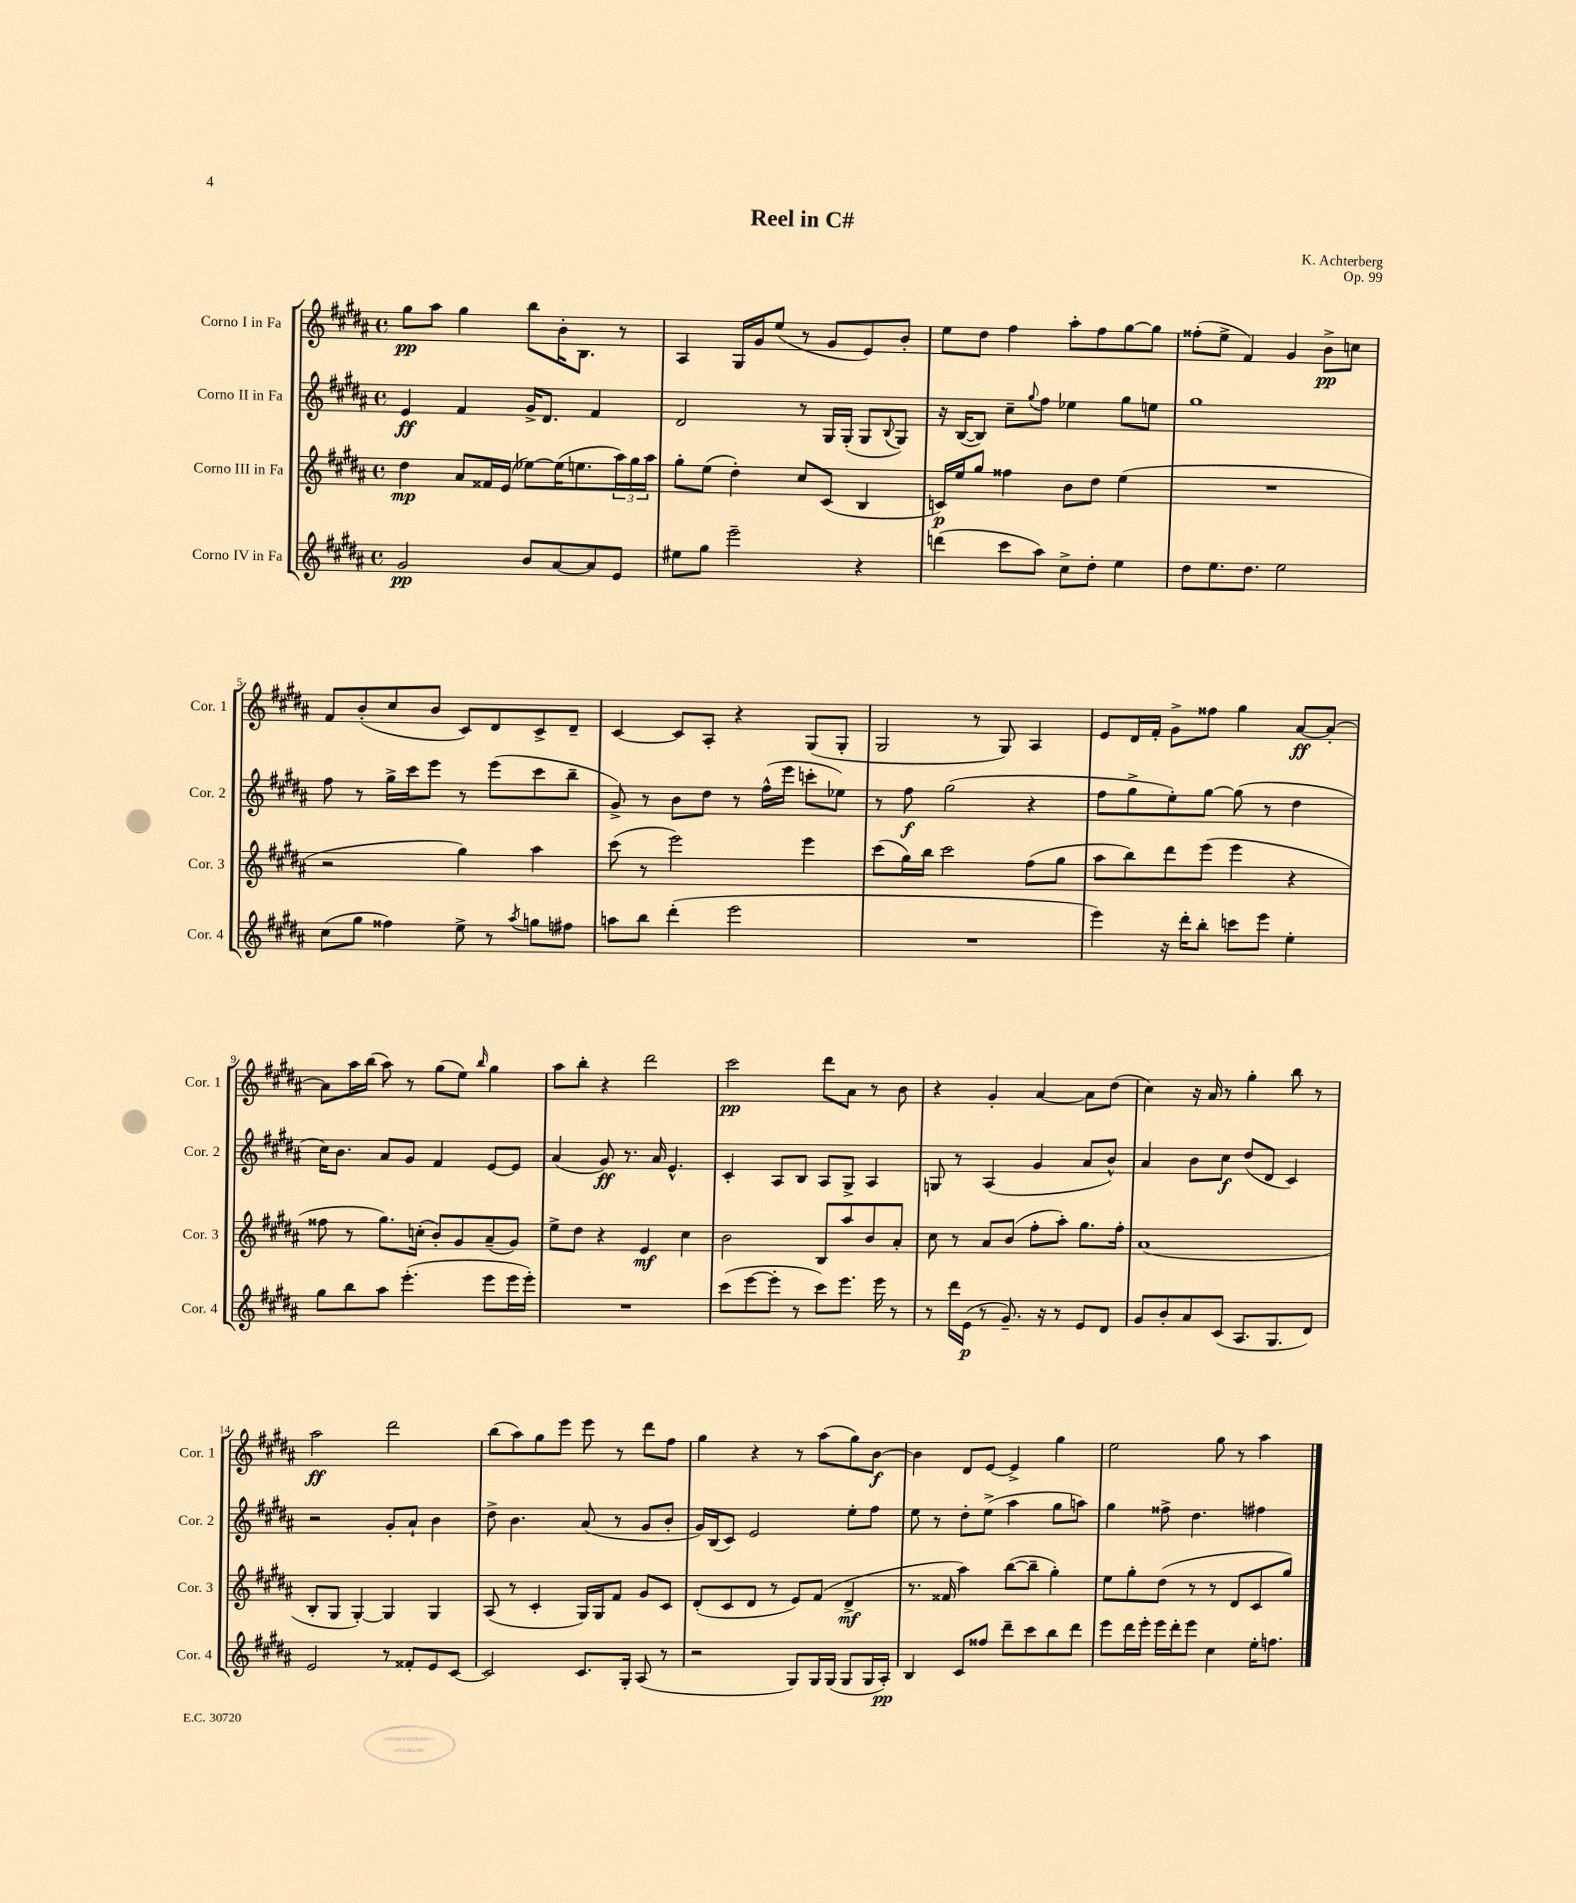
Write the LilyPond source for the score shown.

\header { title = "Reel in C#" composer = "K. Achterberg" opus = "Op. 99" }
<<
\new StaffGroup <<
\new Staff = "s0" \with { instrumentName = "Corno I in Fa" shortInstrumentName = "Cor. 1" } {
    \clef treble \key b \major \defaultTimeSignature \time 4/4
    gis''8\pp ais''8 gis''4 b''8 b'16-. b8. r8 |
    ais4 gis16 gis'16 e''8( r8 gis'8 e'8) b'8-. |
    e''8 dis''8 fis''4 ais''8-. fis''8 gis''8~ gis''8 |
    fisis''8-.( e''8-> fis'4) gis'4 b'8->\pp c''8 |
    fis'8 b'8-.( cis''8 b'8 cis'8) dis'8 cis'8-> dis'8-- |
    cis'4~ cis'8 ais8-. r4 gis8( gis8-. |
    gis2 r8 gis8) ais4 |
    e'8 dis'16 fis'16-. gis'8-> fisis''8 gis''4 ais'8~\ff ais'8~-. |
    ais'8 ais''16 b''16( ais''8) r8 gis''8( e''8) \grace { b''16 } gis''4 |
    ais''8 b''8-. r4 dis'''2 |
    cis'''2\pp dis'''8 ais'8 r8 b'8 |
    r4 gis'4-. ais'4~ ais'8 dis''8( |
    cis''4) r16 ais'16 r8 gis''4-. b''8 r8 |
    ais''2\ff dis'''2 |
    b''8( ais''8) gis''8 e'''8 e'''8 r8 dis'''8 fis''8 |
    gis''4 r4 r8 ais''8( gis''8) b'8~\f |
    b'4 dis'8 e'8~ e'4-> gis''4 |
    e''2 gis''8 r8 ais''4 \bar "|." |
}
\new Staff = "s1" \with { instrumentName = "Corno II in Fa" shortInstrumentName = "Cor. 2" } {
    \clef treble \key b \major \defaultTimeSignature \time 4/4
    e'4\ff fis'4 gis'16-> dis'8. fis'4 |
    dis'2 r8 gis16 gis16-.( gis8 \appoggiatura { b8 } gis8) |
    r16 b16~( b8) cis''8-- \appoggiatura { gis''8 } fis''8 ees''4 gis''8 e''8 |
    gis''1 |
    fis''8 r8 gis''16-> cis'''16 e'''8 r8 e'''8( cis'''8 b''8-- |
    gis'8->) r8 b'8 dis''8 r8 fis''16-^( e'''16 c'''8-. ees''8) |
    r8 fis''8\f gis''2( r4 |
    fis''8 gis''8-> e''8-.) gis''8~ gis''8( r8 dis''4 |
    cis''16) b'8. ais'8 gis'8 fis'4 e'8~ e'8 |
    ais'4( gis'8\ff) r8. ais'16 e'4.-^ |
    cis'4-. ais8 b8 ais8 gis8-> ais4 |
    g8 r8 ais4( gis'4 ais'8 b'8-^) |
    ais'4 b'8 cis''8\f dis''8( dis'8 cis'4) |
    r2 gis'8-. ais'8-! b'4 |
    dis''8-> b'4. ais'8( r8 gis'8 b'8-. |
    gis'16) b16( cis'8) e'2 e''8-. fis''8 |
    e''8 r8 dis''8-. e''8->( ais''4 gis''8 a''8) |
    gis''4 fisis''8-> dis''4. fis''4 \bar "|." |
}
\new Staff = "s2" \with { instrumentName = "Corno III in Fa" shortInstrumentName = "Cor. 3" } {
    \clef treble \key b \major \defaultTimeSignature \time 4/4
    dis''4\mp ais'8 fisis'16 e'16( ees''8~) ees''16( e''8. \tuplet 3/2 { ais''16) gis''16 ais''16 } |
    gis''8-. e''8( dis''4-.) cis''8 cis'8( b4 |
    c'16\p) e''16 gis''8 fisis''4 b'8 dis''8 e''4( |
    R1 |
    r2 gis''4) ais''4 |
    cis'''8( r8 e'''2) e'''4 |
    cis'''8( gis''16) b''16 cis'''2 fis''8( gis''8 |
    ais''8 b''8) dis'''8 e'''8( e'''4 r4 |
    fisis''8 r8 gis''8.) c''16-.( b'8-.) gis'8 ais'8--( gis'8) |
    e''8-> dis''8 r4 e'4\mf cis''4 |
    b'2 b8 ais''8 b'8 ais'8-. |
    cis''8 r8 ais'8 b'8( fis''8-. ais''8-.) gis''8. fis''16-. |
    ais'1( |
    b8-. gis8 gis4~-.) gis4 gis4 |
    ais8( r8 cis'4-. gis16) gis16 fis'8 gis'8 cis'8 |
    dis'8-.( cis'8 dis'8 r8 e'8) fis'8( dis'4->\mf |
    r8. fisis'16 ais''4) b''8~( b''8-- gis''4-.) |
    e''8 gis''8-. dis''8( r8 r8 dis'8 cis'8 gis''8) \bar "|." |
}
\new Staff = "s3" \with { instrumentName = "Corno IV in Fa" shortInstrumentName = "Cor. 4" } {
    \clef treble \key b \major \defaultTimeSignature \time 4/4
    gis'2\pp b'8 ais'8~ ais'8 e'8 |
    eis''8 gis''8 e'''2-- r4 |
    d'''4( cis'''8 ais''8) cis''8-> dis''8-. e''4 |
    dis''8 e''8. dis''8. e''2 |
    cis''8( gis''8 fisis''4) e''8-> r8 \acciaccatura { ais''8 } g''8 fis''8 |
    a''8 b''8 dis'''4-.( e'''2 |
    R1 |
    e'''4) r16 dis'''16-. b''8-. c'''8 e'''8 e''4-. |
    gis''8 b''8 ais''8 e'''4.-.( e'''8 e'''16 e'''16-.) |
    R1 |
    cis'''8( e'''8~ e'''8-. r8 cis'''8) e'''8. e'''16 r8 |
    r8 dis'''16 e'16\p( r8 gis'8.--) r16 r8 e'8 dis'8 |
    gis'8 b'8-. ais'8 cis'8( ais8. gis8. dis'8) |
    e'2 r8 fisis'8-. e'8 cis'8~ |
    cis'2 cis'8. gis16-. ais8( r8 |
    r2 gis8) gis16 gis16( gis8 gis16 ais16-.\pp) |
    b4 cis'8 fisis''8 dis'''8-- cis'''8 b''8 dis'''8 |
    e'''8 dis'''16 e'''16-. e'''16 dis'''16-. e'''8 cis''4 e''16-. f''8. \bar "|." |
}
>>
>>
